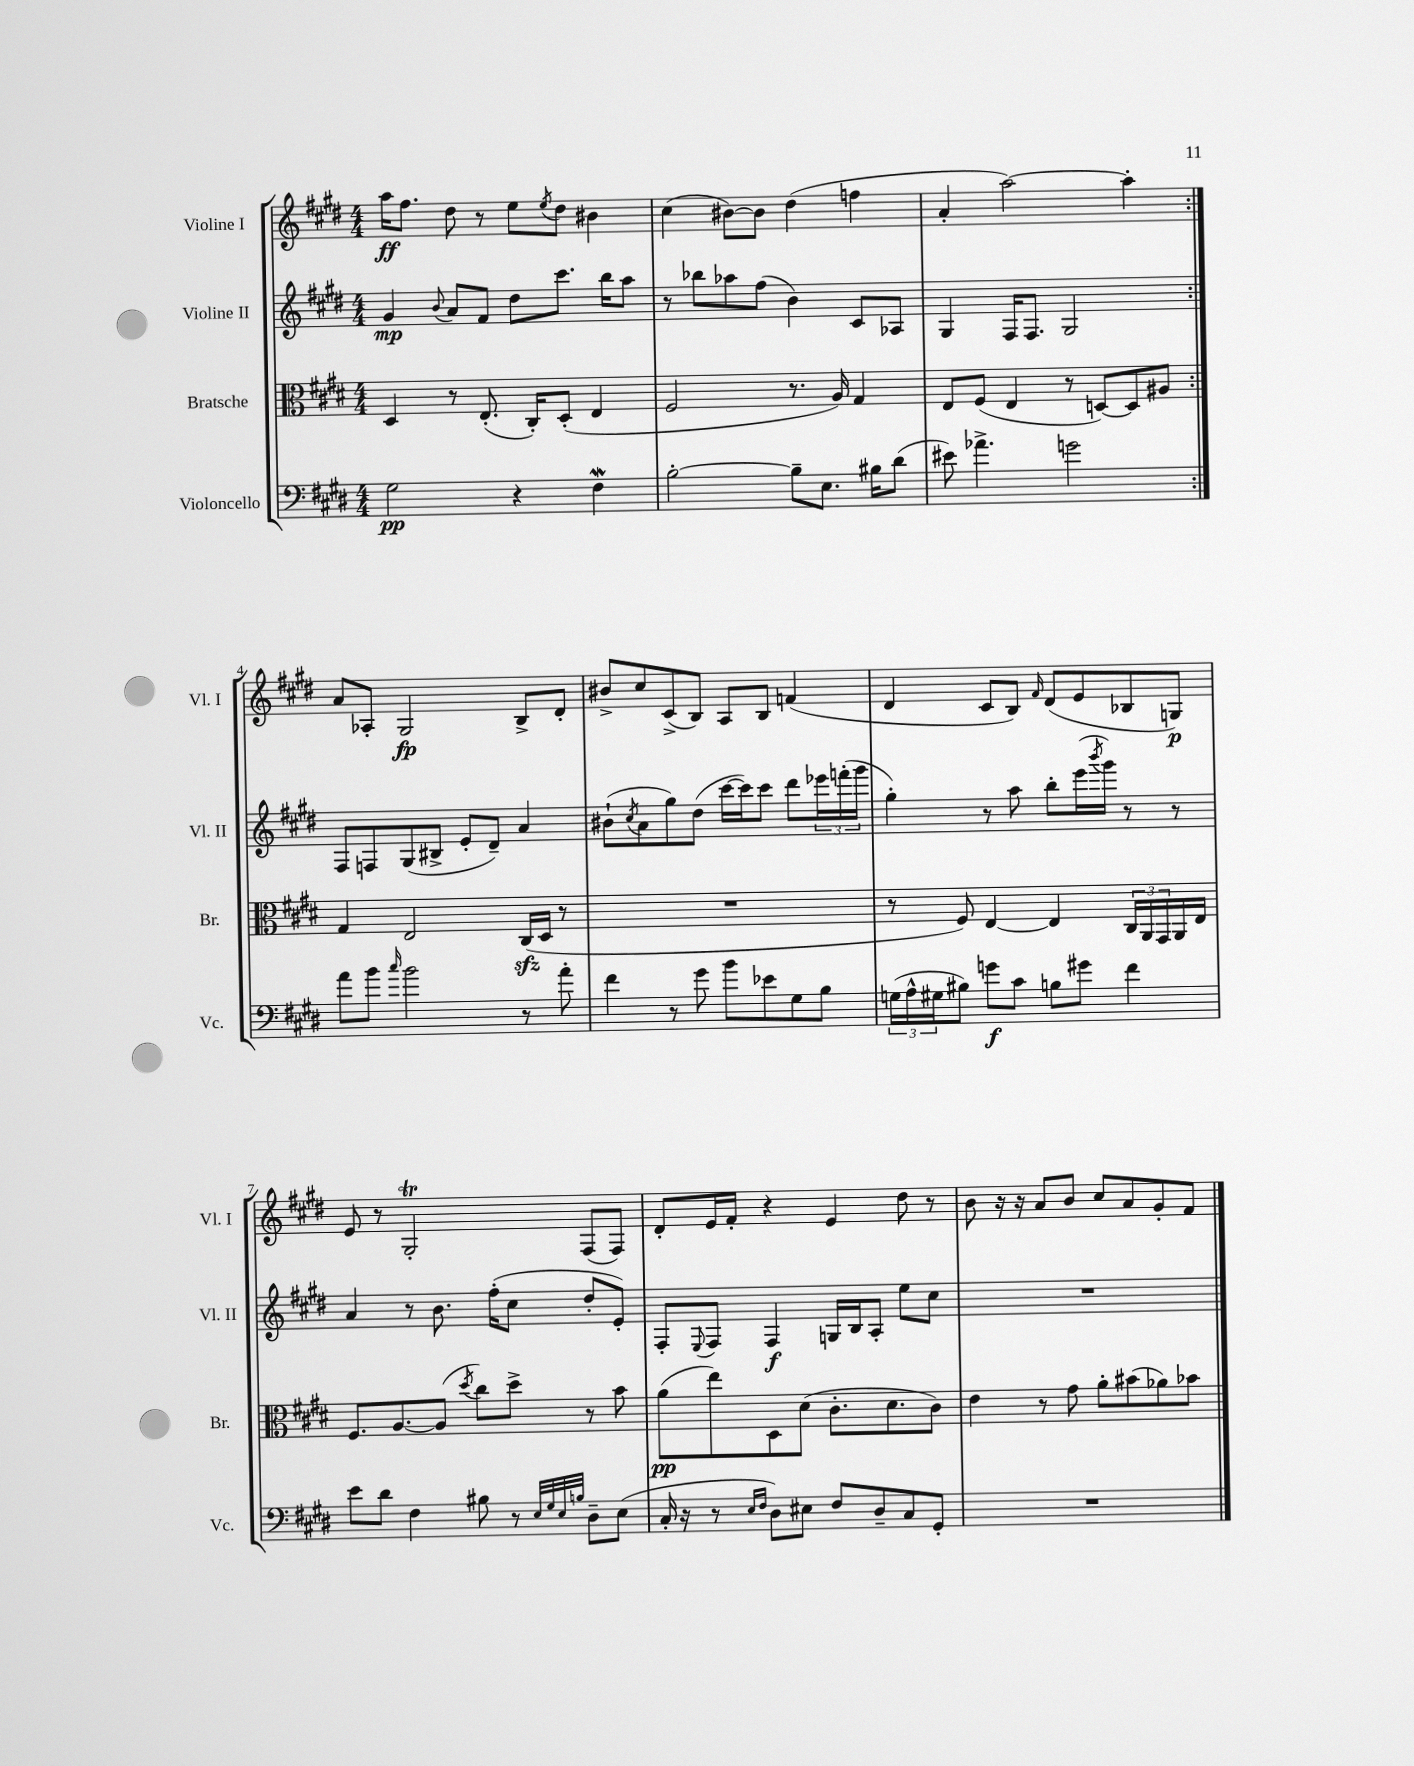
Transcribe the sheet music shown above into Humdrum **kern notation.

**kern	**kern	**kern	**kern
*staff4	*staff3	*staff2	*staff1
*clefF4	*clefC3	*clefG2	*clefG2
*k[f#c#g#d#]	*k[f#c#g#d#]	*k[f#c#g#d#]	*k[f#c#g#d#]
*M4/4	*M4/4	*M4/4	*M4/4
2G#	4D#	4g#	16aa
.	.	.	8.ff#
.	.	8qqb	.
.	8r	8a	8dd#
.	(8.E'	8f#	8r
4r	.	8dd#	8ee
.	16C#')	.	.
.	.	.	8qee
.	(8D#'	8.ccc#	8dd#
4F#	4E	.	4b#
.	.	16bb	.
.	.	8aa	.
=	=	=	=
[2B'	2F#	8r	(4cc#
.	.	8bb-	.
.	.	8aa-	[8b#)
.	.	(8ff#	8b#]
8B~]	8.r	4b)	(4dd#
8.E	.	.	.
.	16A)	.	.
.	4G#	8c#	4ff
16B#	.	.	.
(8d#	.	8A-	.
=	=	=	=
8e#)	8E	4G#	4a'
4.a-^	(8F#	.	.
.	4E	16F#	[2aa)
.	.	8.F#	.
2g	8r	2G#	.
.	[8D)	.	.
.	8D]	.	4aa']
.	8A#	.	.
=:|!	=:|!	=:|!	=:|!
8a	4G#	8F#	8a
8b	.	8F	8A-'
16qqcc#	.	.	.
2b	2E	(8G#	2G#
.	.	8B#^	.
.	.	8e'	.
.	.	8d#~)	.
8r	(16C#	4a	8B^
.	16D#	.	.
8a'	8r	.	8d#'
=	=	=	=
4f#	1r	(8b#`	8b#^
.	.	8qcc#	.
.	.	8a	8cc#
8r	.	8gg#)	(8c#^
8g#	.	(8dd#	8B)
8b	.	[16ccc#	8A
.	.	16ccc#])	.
8e-	.	8ccc#	8B
8G#	.	8ddd#	(4f
8B	.	24eee-	.
.	.	(24fff'	.
.	.	24ggg#	.
=	=	=	=
(24G	8r	4gg#')	4d#
24A^^	.	.	.
24G#	.	.	.
8B#)	8F#)	.	.
8g	[4E	8r	8c#
8c#	.	8aa	8B)
.	.	.	16qqf#
8B	4E]	8bb'	(8d#
8g#	.	(16eee	8e
.	.	8qbbb	.
.	.	16ggg#)	.
4f#	24C#	8r	8B-
.	24AA	.	.
.	24GG#	.	.
.	16AA	8r	8G)
.	16E	.	.
=	=	=	=
8e	8.F#	4a	8e
8d#	.	.	8r
.	[8.A	.	.
4F#	.	8r	2G#'
.	(8A]	8.b	.
.	8qdd#	.	.
8B#	8cc#)	.	.
.	.	(16ff#'	.
8r	8dd#^	8cc#	.
32qqE	.	.	.
32qqG#	.	.	.
32qqE	.	.	.
32qqB	.	.	.
8D#~	8r	8dd#'	(8F#
(8E	8b	8e')	8F#)
=	=	=	=
16C#'	(8a	8F#'	8d#'
16r	.	.	.
.	.	8qqE	.
8r	8ee)	8F#	16e
.	.	.	16f#'
16qqE	.	.	.
16qqF#	.	.	.
8D#)	8D#	4F#	4r
8E#	(8d#	.	.
8F#	8.c#'	16G	4e
.	.	16B	.
8D#~	.	8A'	.
.	8.d#	.	.
8C#	.	8ee	8dd#
8GG#'	8c#)	8cc#	8r
=	=	=	=
1r	4e	1r	8b
.	.	.	16r
.	.	.	16r
.	8r	.	8a
.	8g#	.	8b
.	8a'	.	8cc#
.	(8b#	.	8a
.	8a-)	.	8g#'
.	8b-	.	8f#
==	==	==	==
*-	*-	*-	*-
